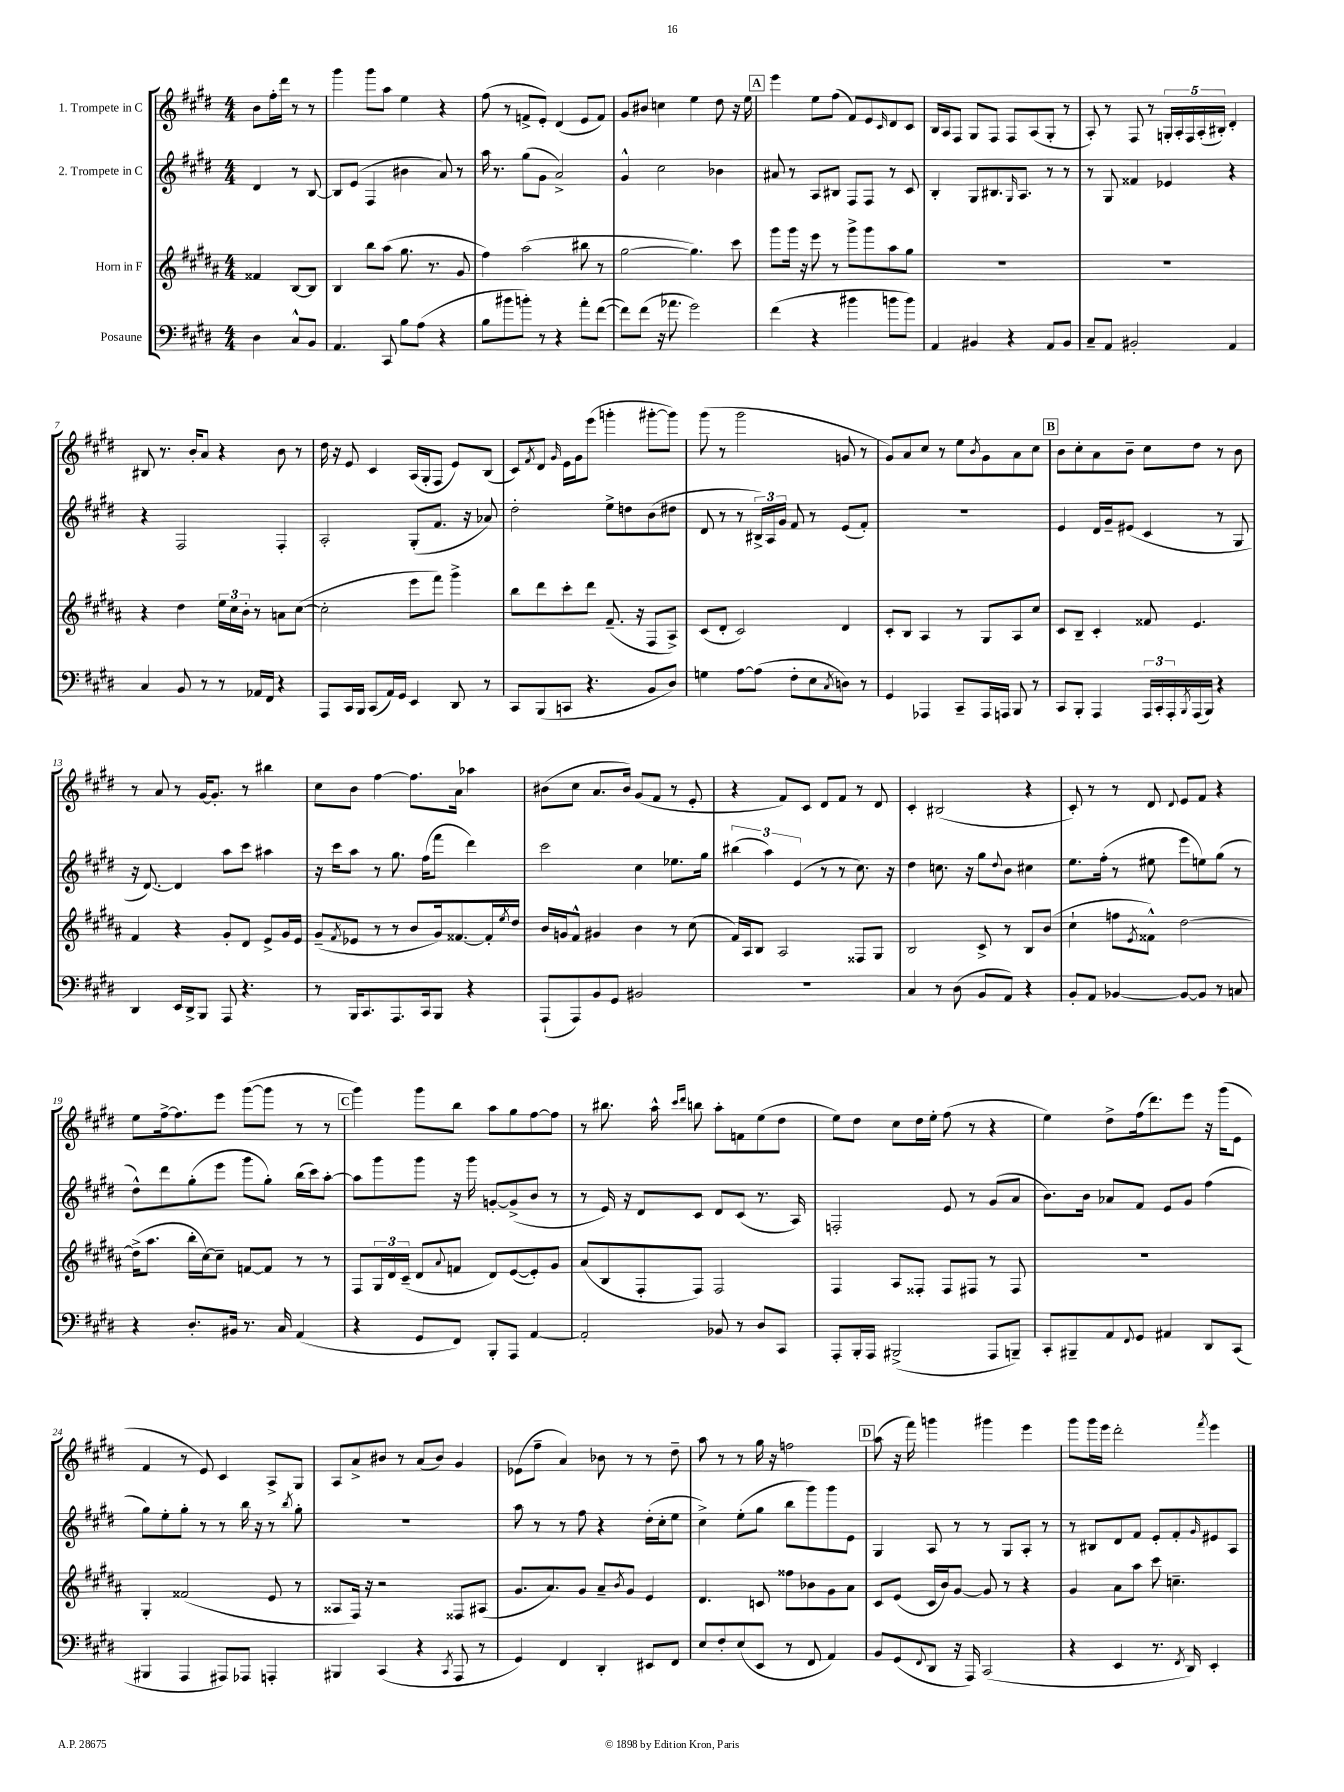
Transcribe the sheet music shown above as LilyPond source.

<<
\new StaffGroup <<
\new Staff = "s0" \with { instrumentName = "1. Trompete in C" } {
    \clef treble \key e \major \numericTimeSignature \time 4/4 \partial 2
    b'8 fis''16-. dis'''16 r8 r8 |
    gis'''4 gis'''8 a''8 e''4 r4 |
    fis''8( r8 f'8-> e'8-.) dis'4( e'8 f'8) |
    gis'8 bis'8 c''4 e''4 dis''8 r16 e''16 |
    \mark \markup { \box "A" } e'''4 e''8 fis''8( fis'8) e'8 \grace { cis'16 } dis'8 cis'8 |
    b16 a16 fis8 gis8 fis8 fis8 a8( gis8-. r8 |
    a8-.) r8 fis8 r8 \tuplet 5/4 { g16-. a16-. fis16 a16-.( bis16-.) } dis'4-. |
    bis8 r8. b'16-. a'8 r4 b'8 r8 |
    dis''16 r16 e'8 cis'4 a16( gis16-. fis8 e'8) b8( |
    cis'8) \acciaccatura { fis'8 } dis'8 \grace { gis'16 } e'16 gis'16 e'''8( g'''4-. gis'''8~-. gis'''8) |
    gis'''8( r8 gis'''2 g'8 r8 |
    gis'8) a'8 cis''8 r8 e''8 \acciaccatura { b'8 } gis'8 a'8 cis''8 |
    \mark \markup { \box "B" } b'8 cis''8-. a'8 b'8-- cis''8 dis''8 r8 b'8 |
    r8 a'8 r8 gis'16~ gis'8.-. r8 bis''4 |
    cis''8 b'8 fis''4~ fis''8. a'16 aes''4 |
    bis'8( cis''8 a'8. bis'16) gis'8( fis'8 r8 e'8-. |
    r4 fis'8) cis'8 dis'8 fis'8 r8 dis'8 |
    cis'4-. bis2( r4 |
    cis'8-.) r8 r8 dis'8 \appoggiatura { dis'8 } e'8 fis'8 r4 |
    e''8 fis''16~-> fis''8. e'''8 gis'''8~( gis'''8 r8 r8 |
    \mark \markup { \box "C" } gis'''4) gis'''8 b''8 a''8 gis''8 fis''8~ fis''8 |
    r8 bis''8. a''16-^ \grace { cis'''16 dis'''16 } b''8 a''8-. f'8 e''8( dis''8 |
    e''8) dis''8 cis''8 dis''16 e''16-. fis''8( r8 r4 |
    e''4) dis''8-> fis''16( dis'''8.) e'''8 r16 gis'''16( e'8 |
    fis'4 r8 e'8) cis'4 a8-> gis8 |
    a8 a'8-> bis'8 r8 a'8( bis'8) gis'4 |
    ees'8( fis''8-- a'4) bes'8 r8 r8 dis''8-- |
    a''8 r8 r8 gis''16 r16 f''2 |
    \mark \markup { \box "D" } a''8( r16 fis'''16) g'''4 gis'''4 e'''4 |
    gis'''8 gis'''16 e'''16 dis'''2-. \acciaccatura { fis'''8 } e'''4 \bar "|." |
}
\new Staff = "s1" \with { instrumentName = "2. Trompete in C" } {
    \clef treble \key e \major \numericTimeSignature \time 4/4 \partial 2
    dis'4 r8 b8~ |
    b8 e'8( fis4 bis'4 a'8) r8 |
    a''16 r8. gis''8( gis'8 a'2->) |
    gis'4-^ cis''2 bes'4 |
    \mark \markup { \box "A" } ais'8 r8 a8 bis8 fis8 fis8 r8 cis'8 |
    b4-. gis8 bis8. \grace { gis16 } a8. r8 r8 |
    r8 gis8 fisis'4 ees'4 r4 |
    r4 fis2 fis4-. |
    a2-. gis8-.( fis'8. r16 aes'8) |
    dis''2-. e''8-> d''8 b'8( dis''8 |
    dis'8 r8 r8 \tuplet 3/2 { bis16->) a16 gis'16 } fis'8 r8 e'8( fis'8-.) |
    R1 |
    \mark \markup { \box "B" } e'4 dis'16 gis'16-- eis'8( cis'4 r8 gis8 |
    r16 dis'8.~) dis'4 a''8 cis'''8 ais''4 |
    r16 cis'''16 a''8 r8 gis''8. fis''16( fis'''8 dis'''4) |
    cis'''2 cis''4 ees''8. gis''16 |
    \tuplet 3/2 { bis''4( a''4) e'4( } r8 r8 cis''8.) r16 |
    dis''4 c''8. r16 gis''8 \appoggiatura { dis''8 } b'8 cis''4 |
    e''8. fis''16-.( r8 eis''8 e'''8 e''8) gis''8( r8 |
    dis''8-^) dis'''8 gis''8-.( e'''8 gis'''8 gis''8-.) b''16( cis'''16) a''8~-. |
    \mark \markup { \box "C" } a''8 gis'''8 gis'''8 r16 gis'''16 g'8~-. g'8->( b'8 r8 |
    r8 e'16) r16 dis'8 cis'8 dis'8 cis'8( r8. a16) |
    f2-. e'8 r8 gis'8( a'8 |
    b'8.) b'16 aes'8 fis'8 e'8 gis'8 fis''4( |
    gis''8) e''8-. gis''8-. r8 r8 b''16 r16 r8 \acciaccatura { b''8 } gis''8-. |
    R1 |
    a''8 r8 r8 fis''8 r4 dis''16-.( cis''16-. e''8 |
    cis''4->) e''8-.( gis''8 b''8 gis'''8) gis'''8 e'8 |
    \mark \markup { \box "D" } gis4 a8 r8 r8 gis8 a8-. r8 |
    r8 bis8 dis'8 fis'8 e'8-. fis'8-. \grace { gis'16 } eis'8 a8 \bar "|." |
}
\new Staff = "s2" \with { instrumentName = "Horn in F" } {
    \clef treble \key b \major \numericTimeSignature \time 4/4 \partial 2
    fisis'4 b8~ b8 |
    b4 b''8 ais''8( gis''8. r8. gis'8 |
    fis''4) ais''2( bis''8 r8 |
    gis''2~ gis''4.) cis'''8 |
    \mark \markup { \box "A" } gis'''8 gis'''16 r16 e'''8 r8 gis'''8-> gis'''8 ais''8 gis''8 |
    R1 |
    R1 |
    r4 dis''4 \tuplet 3/2 { e''16 cis''16 b'16-. } r8 a'8 cis''8~( |
    cis''2-. e'''8 fis'''8) gis'''4-> |
    b''8 dis'''8 cis'''8-. dis'''8 fis'8.--( r16 fis8 ais8->) |
    cis'8( dis'8-. cis'2) dis'4 |
    cis'8-. b8 ais4 r8 gis8 ais8 cis''8 |
    \mark \markup { \box "B" } cis'8 b8-- cis'4-. fisis'8 e'4. |
    fis'4 r4 gis'8-. dis'8 e'8-> gis'16 e'16 |
    gis'8--( \acciaccatura { fis'8 } ees'8 r8 r8 b'8 gis'16) fisis'8.~ fisis'16-. \acciaccatura { e''8 } dis''16 |
    b'16 g'16 fis'8-^ gis'4 b'4 r8 cis''8( |
    fis'16) ais16 b8 ais2 fisis8 gis8 |
    b2 cis'8-> r8 b8 b'8( |
    cis''4-! f''8 \acciaccatura { e'8 } fisis'8-^) dis''2~ |
    dis''16->( ais''8. b''16-. cis''16~) cis''8-- f'8~ f'8 r8 r8 |
    \mark \markup { \box "C" } fis8 \tuplet 3/2 { gis16 dis'16 cis'16--( } dis'8 \appoggiatura { ais'8 } f'8 dis'8) e'8~( e'8-.) gis'8 |
    ais'8( b8 fis8-. fis8) fis2 |
    fis4 ais8 fisis8-. fisis8 fis8 r8 fis8 |
    R1 |
    gis4-. fisis'2( e'8 r8 |
    aisis8 fis16) r16 r2 fisis8 ais8( |
    gis'8. ais'8.) gis'8 ais'8-- \acciaccatura { b'8 } gis'8 e'4 |
    dis'4. c'8 fisis''8 bes'8 gis'8 ais'8 |
    \mark \markup { \box "D" } cis'8 e'8( cis'16 b'16) gis'8~ gis'8 r8 r4 |
    gis'4 ais'8 ais''8 cis'''8 c''4.-- \bar "|." |
}
\new Staff = "s3" \with { instrumentName = "Posaune" } {
    \clef bass \key e \major \numericTimeSignature \time 4/4 \partial 2
    dis4 cis8-^ b,8 |
    a,4. cis,8 b8 a8( r4 |
    b8 bis'8 b'8-.) r8 r4 a'8-. fis'8~( |
    fis'8) fis'8( r16 aes'8. gis'2) |
    \mark \markup { \box "A" } fis'4( r4 bis'4 b'8 b'8) |
    a,4 bis,4 r4 a,8 bis,8 |
    cis8-- a,8 bis,2-. a,4 |
    cis4 b,8 r8 r8 aes,16 fis,16 r4 |
    a,,8 cis,16 b,,16 cis,8( a,16) gis,16 e,4 dis,8 r8 |
    cis,8 b,,8( c,8 r4. b,8 dis8) |
    g4 a8~ a8( fis8-. e8 \acciaccatura { cis8 } d8) r8 |
    gis,4 aes,,4 cis,8-- aes,,16 a,,16 b,,8 r8 |
    \mark \markup { \box "B" } cis,8 b,,8-. a,,4 \tuplet 3/2 { a,,16 cis,16-. a,,16-. } \acciaccatura { b,,8 } a,,16( b,,16) r4 |
    dis,4 e,16 dis,16-> b,,8 a,,8 r4. |
    r8 b,,16 cis,8. a,,8. cis,16 b,,8 r4 |
    a,,8-!( a,,8) b,8 gis,8 bis,2 |
    R1 |
    cis4 r8 dis8( b,8 a,8) r4 |
    b,8-. a,8 bes,4~ bes,8~ bes,8 r8 c8 |
    r4 dis8.-. bis,16 r8. cis16 a,4( |
    \mark \markup { \box "C" } r4 gis,8 fis,8) b,,8-. a,,8 a,4~ |
    a,2-. bes,8 r8 dis8 cis,8 |
    a,,8-. b,,16-. a,,16 bis,,2->( a,,8 b,,8--) |
    cis,8-. bis,,8-- a,8 \appoggiatura { fis,8 } gis,8 ais,4 dis,8 cis,8( |
    bis,,4 a,,4 ais,,8) aes,,8 a,,4-. |
    bis,,4 cis,4( r4 \acciaccatura { cis,8 } a,,8 r8 |
    gis,4) fis,4 dis,4-. eis,8 fis,8 |
    e8 fis8-. e8( e,8 r8 fis,8 a,4) |
    \mark \markup { \box "D" } b,8 gis,8( \appoggiatura { fis,8 } dis,8 r16 a,,16) cis,2( |
    r4 e,4 r8. \acciaccatura { fis,8 } dis,16) e,4-. \bar "|." |
}
>>
>>
